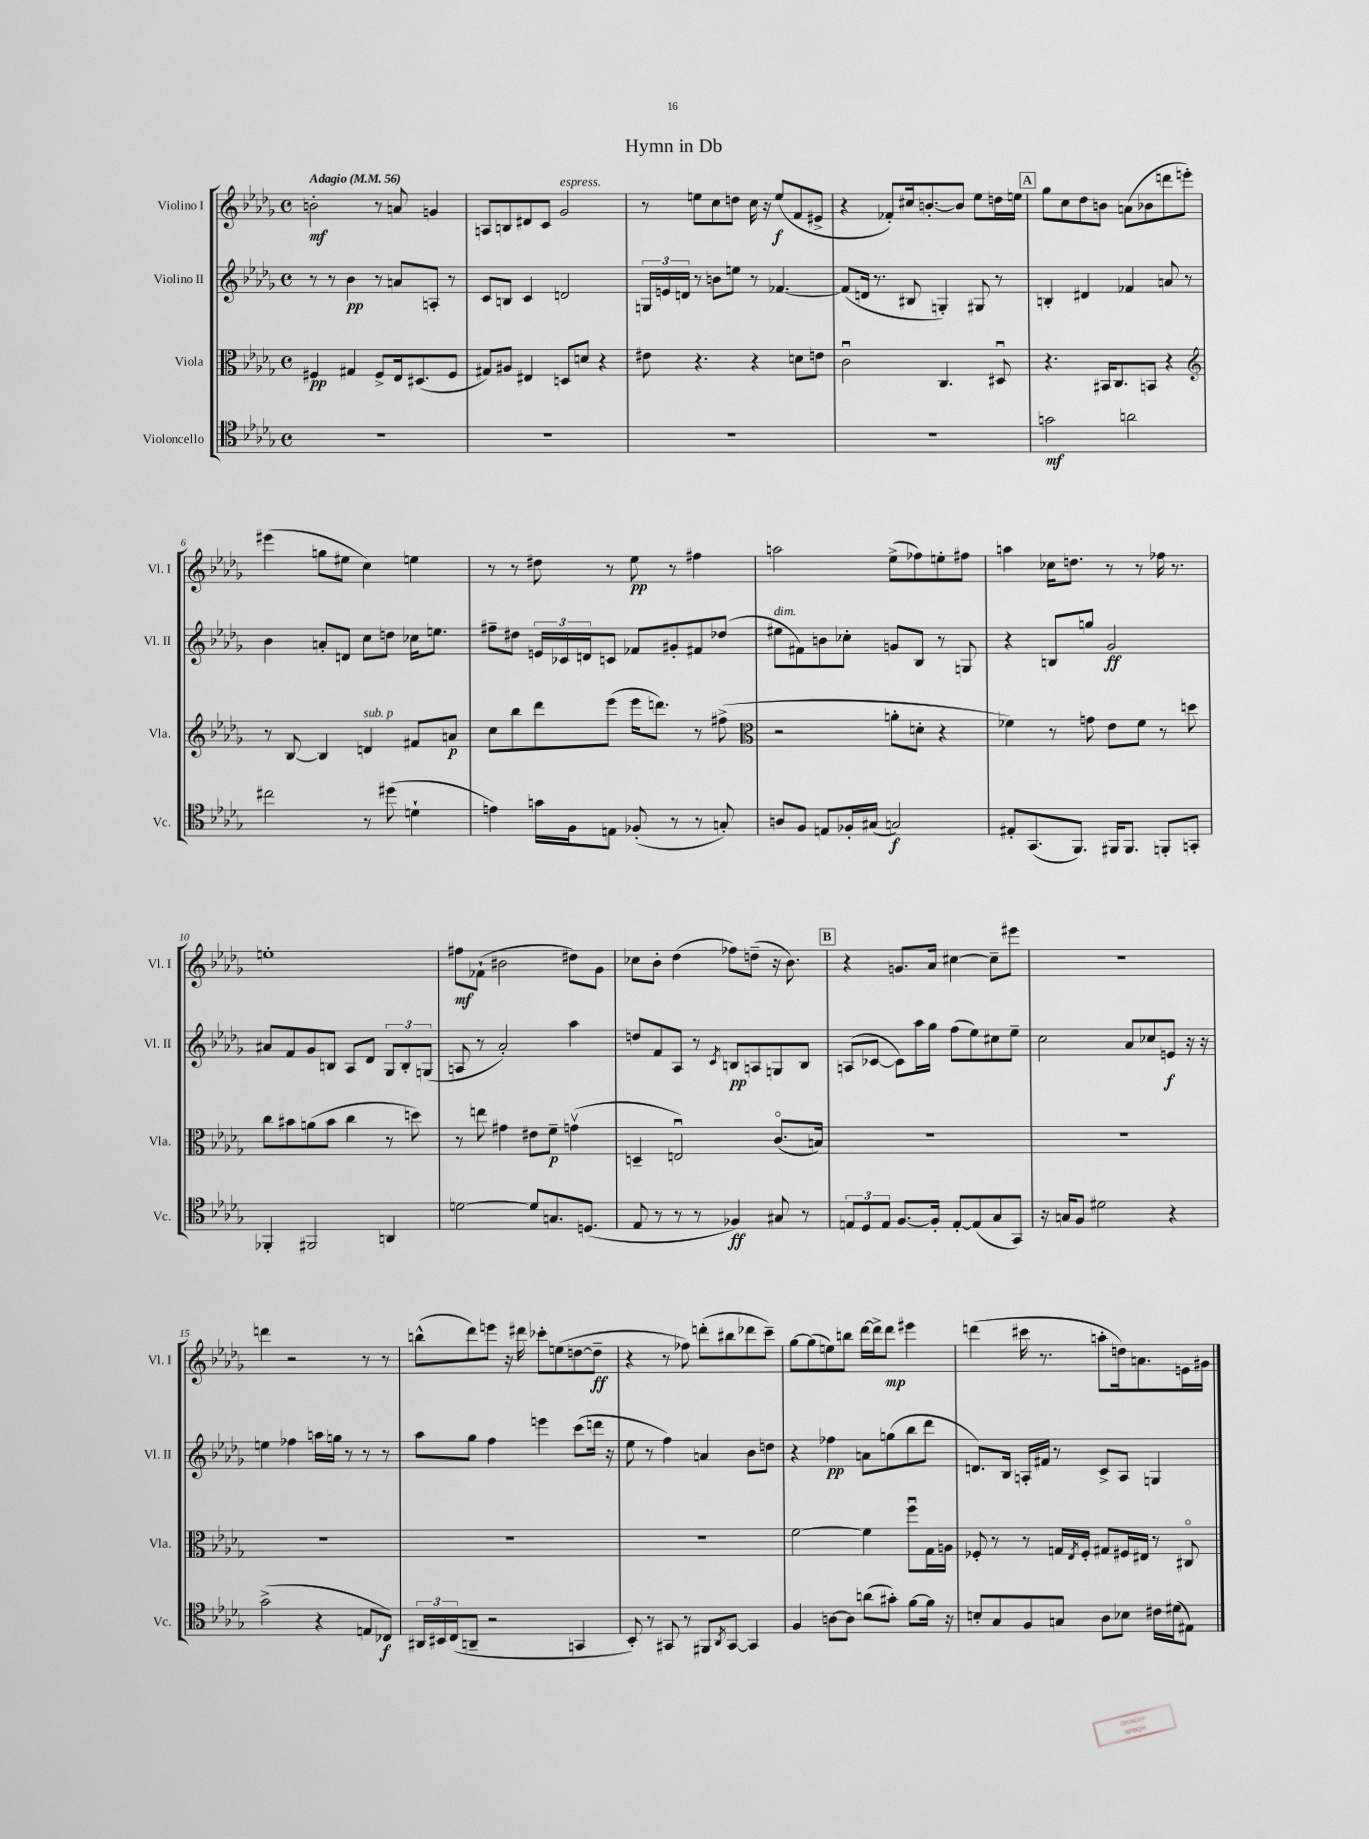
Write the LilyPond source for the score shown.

\header { title = "Hymn in Db" }
<<
\new StaffGroup <<
\new Staff = "s0" \with { instrumentName = "Violino I" shortInstrumentName = "Vl. I" } {
    \clef treble \key des \major \defaultTimeSignature \time 4/4 \tempo "Adagio" 4 = 56
    b'2-.\mf r8 a'8 g'4 |
    a8 b8 dis'8 c'8 ges'2^\markup { \italic "espress." } |
    r8 e''8 c''8 d''8 c''16 r16 e''8\f( f'8 eis'8-> |
    r4 fes'8-.) cis''16 b'8.~-. b'8 ees''8 d''16 e''16 |
    \mark \markup { \box "A" } ges''8 c''8 des''8 b'8 a'8( bes'8 d'''8 e'''8-.) |
    eis'''4( g''8 eis''8 c''4) e''4 |
    r8 r8 dis''8 r8 ees''8\pp r8 fis''4 |
    a''2 ees''8->( fes''8) e''8-. fis''8 |
    a''4 ces''16 d''8. r8 r8 fes''16 r8. |
    e''1-. |
    fis''8\mf fes'8-!( bis'2 dis''8) ges'8 |
    ces''8 bes'8-. des''4( fes''8) d''8--( r16 bes'8.) |
    \mark \markup { \box "B" } r4 g'8. aes'16 cis''4~ cis''8-- eis'''8 |
    R1 |
    d'''4 r2 r8 r8 |
    b''8-^( des'''8) e'''8 r16 dis'''16 ces'''8-. e''8( d''8~ d''8--\ff |
    r4 r8 fes''8) d'''8-.( bis''8 des'''8 c'''8--) |
    ges''8~ ges''8( e''8) b''8 des'''16~ des'''16-> des'''8\mp eis'''4 |
    d'''4( cis'''16 r8. a''8-. d''16) a'8. e'16 gis'16 \bar "|." |
}
\new Staff = "s1" \with { instrumentName = "Violino II" shortInstrumentName = "Vl. II" } {
    \clef treble \key des \major \defaultTimeSignature \time 4/4
    r8 r8 bes'4\pp r8 a'8 a8-. r8 |
    c'8 b8 c'4 d'2 |
    \tuplet 3/2 { g16 e'16 d'16 } r8 b'8 e''8 r8 fes'4.~ |
    fes'8( d'16 r8. bis8 g4-.) gis8 r8 |
    \mark \markup { \box "A" } b4-. dis'4 fes'4 a'8 r8 |
    bes'4 a'8-. d'8 c''8 d''8 ces''16 e''8. |
    fis''8-- dis''8 \tuplet 3/2 { e'16 ces'16 d'16 } c'8 fes'8 gis'8-. fis'8 des''8( |
    eis''8^\markup { \italic "dim." } fis'8) b'8 ces''8-. g'8 bes8 r8 g8 |
    r4 b8 g''8 ges'2\ff |
    ais'8 f'8 ges'8 b8 aes8 des'8 \tuplet 3/2 { ges8 b8-. g8( } |
    a8 r8 aes'2-.) aes''4 |
    d''8 f'8 aes8 r8 \acciaccatura { c'8 } b8\pp a8 g8 b8 |
    \mark \markup { \box "B" } a8( ces'8~ ces'8) aes''16 ges''16 f''8( ees''8) cis''8 ees''8-- |
    c''2 aes'8 ces''8 e'8\f r16 r16 |
    e''4 fes''4 a''16 g''16 r8 r8 r8 |
    aes''8 ges''8 f''4 e'''4 c'''8( d'''16 r16 |
    ees''8 r8 f''4) a'4 bes'8 d''8 |
    r4 fes''4\pp a'8 g''8( bes''8 des'''8 |
    d'8.) bes16 a16-. fis'16 r8 c'8-> a8 g4 \bar "|." |
}
\new Staff = "s2" \with { instrumentName = "Viola" shortInstrumentName = "Vla." } {
    \clef alto \key des \major \defaultTimeSignature \time 4/4
    fis4\pp gis4 fis8-> ees16 dis8.( fis8 |
    gis8) ais8 eis4 d8 d'8 r4 |
    eis'8 r4. r4 d'8 e'8 |
    c'2\downbow c4. dis8\downbow |
    \mark \markup { \box "A" } r4. bis,16 c8. b,8 r4 |
    \clef treble r8 bes8~ bes4 d'4^\markup { \italic "sub. p" } fis'8 a'8\p |
    c''8 bes''8 des'''8 ees'''8( ees'''16 d'''8.) r8 fis''8->( |
    \clef alto r2 a'8-. d'8-. r4 |
    fes'4) r8 g'8 ees'8 fes'8 r8 d''8 |
    c''8 bis'8 a'8( bis'8 c''4 r8 d''8) |
    r8 e''8 gis'4 eis'8 f'8--\p g'4\upbow( |
    d4-- e2\downbow) c'8.\flageolet( b16) |
    \mark \markup { \box "B" } R1 |
    R1 |
    R1 |
    R1 |
    R1 |
    f'2~ f'4 f''8\downbow ges16 a16 |
    fes8-. r8 r8 g16 \acciaccatura { ees8 } fes16-. gis8 fis16 eis16 r8 cis8\flageolet \bar "|." |
}
\new Staff = "s3" \with { instrumentName = "Violoncello" shortInstrumentName = "Vc." } {
    \clef tenor \key des \major \defaultTimeSignature \time 4/4
    R1 |
    R1 |
    R1 |
    R1 |
    \mark \markup { \box "A" } g'2\mf a'2 |
    cis''2 r8 dis''8( d'4-! |
    e'4) g'16 f16 e8 fes8-.( r8 r8 g8-.) |
    a8 f8 e8 fes16-. gis16( g2\f) |
    eis8-. ges,8.( f,8.) fis,16 fis,8. f,8-. g,8-. |
    fes,4-. fis,2 a,4 |
    d'2~ d'8 g8. d8.( |
    ees8 r8 r8 r8 fes4\ff) gis8 r8 |
    \mark \markup { \box "B" } \tuplet 3/2 { e8 des8 e8 } f8.~ f16-. e8~-. e8( ges8 ges,8) |
    r16 g16 f8 dis'2 r4 |
    ges'2->( r4 e8 ces8\f) |
    \tuplet 3/2 { ais,16 bis,16 c16( } a,8-- r2 g,4 |
    bes,8-.) r8 gis,8 r8 fis,8 \acciaccatura { aes,8 } gis,8~ gis,4 |
    f4 a8~ a8 a'8( gis'8-.) f'8~ f'16 r16 |
    b8-. ges8 f8 g8 aes8 bes8 cis'16 dis'16( eis8) \bar "|." |
}
>>
>>
